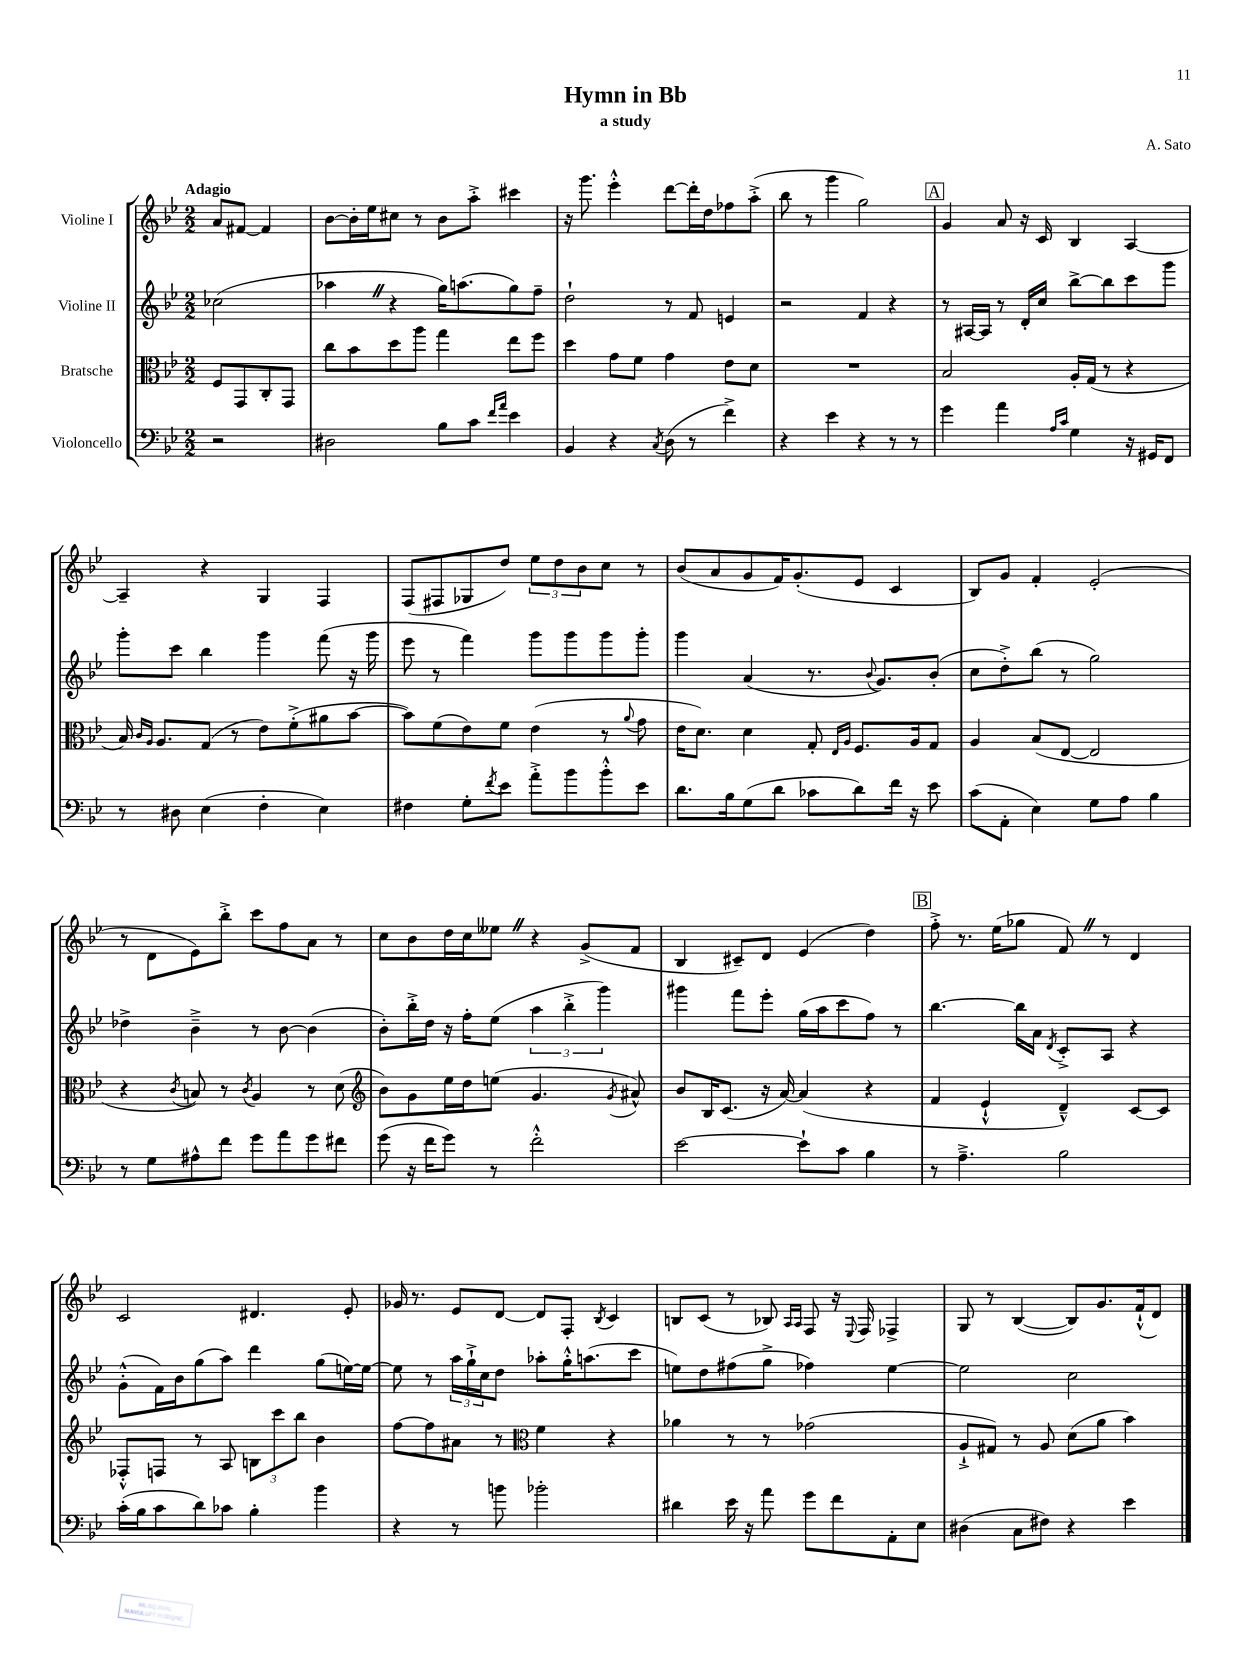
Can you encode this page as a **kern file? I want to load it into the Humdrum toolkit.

**kern	**kern	**kern	**kern
*staff4	*staff3	*staff2	*staff1
*clefF4	*clefC3	*clefG2	*clefG2
*k[b-e-]	*k[b-e-]	*k[b-e-]	*k[b-e-]
*M2/2	*M2/2	*M2/2	*M2/2
2r	8F	(2cc-	8a
.	8GG	.	[8f#
.	8C'	.	4f#]
.	8GG	.	.
=	=	=	=
2D#	8cc	4aa-	[8b-
.	8b-	.	16b-']
.	.	.	16ee-
.	8dd	4r	8cc#
.	8aa	.	8r
8B-	4gg	16gg)	8b-
.	.	(8.aa	.
8c	.	.	8aa'^
16qqf	.	.	.
16qqa	.	.	.
4e-	8ee-	8gg)	4ccc#
.	8ff	8ff~	.
=	=	=	=
4BB-	4dd	2dd`	16r
.	.	.	8.ggg
4r	8g	.	4eee-'^^
.	8f	.	.
8qC	.	.	.
(8D	4g	8r	[8ddd
8r	.	8f	16ddd']
.	.	.	16dd
4f^)	8e-	4e	8ff-
.	8d	.	(8aa'^
=	=	=	=
4r	1r	2r	8bb-
.	.	.	8r
4e-	.	.	4ggg
4r	.	4f	2gg)
8r	.	4r	.
8r	.	.	.
=	=	=	=
4g	2B-	8r	4g
.	.	[16A#	.
.	.	16A#]	.
4a	.	8r	8a
.	.	16d'	16r
.	.	16cc	16c
16qqA	.	.	.
16qqc	.	.	.
4G	16A'	[8bb-^	4B-
.	(16G	.	.
.	8r	8bb-]	.
16r	4r	8ccc	[4A
16GG#	.	.	.
8FF	.	8ggg	.
=	=	=	=
8r	16B-)	8ggg'	4A~]
.	16qqc	.	.
.	16qqA	.	.
.	8.A	.	.
8D#	.	8ccc	.
(4E-	(8G	4bb-	4r
.	8r	.	.
4F'	8e-)	4ggg	4G
.	(8f'^	.	.
4E-)	8a#	(8fff	4F
.	[8b-	16r	.
.	.	16ggg	.
=	=	=	=
4F#	8b-])	8eee-	(8F
.	(8f	8r	8F#
8G'	8e-)	4fff)	8G-
8qf	.	.	.
8e-	8f	.	8dd)
8a'^	(4e-	8ggg	12ee-
.	.	.	12dd
8b-	.	8ggg	.
.	.	.	12b-
8b-'^^	8r	8ggg	8cc
.	8qqa	.	.
8e-	8g	8ggg'	8r
=	=	=	=
8.d	16e-	4ggg	(8b-
.	8.d)	.	.
.	.	.	8a
16B-	.	.	.
(8G	4d	(4a	8g
8d	.	.	16f)
.	.	.	(8.g'
8c-	8G'	8.r	.
.	16qqE-	.	.
.	16qqA	.	.
8d)	8.F	.	8e-
.	.	8qqb-	.
.	.	8.g)	.
16f	.	.	4c
16r	16A	.	.
8e-	8G	(8b-'	.
=	=	=	=
(8c	4A	8cc	8B-)
8AA'	.	8dd'^)	8g
4E-)	(8B-	(8bb-	4f'
.	[8E-	8r	.
8G	2E-]	2gg)	(2e-'
8A	.	.	.
4B-	.	.	.
=	=	=	=
8r	4r	4dd-^	8r
8G	.	.	8d
.	8qc	.	.
8A#^^	8B)	4b-~^	8e-)
8f	8r	.	8bb-'^
.	8qc	.	.
8g	4A	8r	8ccc
8a	.	[8b-	8ff
8g	8r	(4b-]	8a
8f#	(8d	.	8r
=	=	=	=
*	*clefG2	*	*
(8g	8b-)	8b-')	8cc
16r	8g	16bb-'^	8b-
16f	.	16dd	.
8g)	16ee-	16r	16dd
.	16dd	16ff'	16cc
8r	(8ee	(8ee-	8ee--
2f'^^	4.g	6aa	4r
.	.	6bb-'^	.
.	.	.	(8g^
.	.	6ggg)	.
.	8qg	.	.
.	8a#^^)	.	8f
=	=	=	=
[2e-	8b-	4ggg#	4B-
.	16B-	.	.
.	(8.c	.	.
.	.	8fff	8c#~)
.	16r	8eee-'	8d
.	[16a)	.	.
8e-`]	(4a]	(16gg	(4e-
.	.	16aa	.
8c	.	8ccc	.
4B-	4r	8ff)	4dd)
.	.	8r	.
=	=	=	=
8r	4f	[4.bb-	8ff'^
4.A~^	.	.	8.r
.	4e-`^^	.	.
.	.	.	(16ee-
.	.	16bb-]	8gg-
.	.	16a	.
.	.	8qd	.
2B-	4d~^^)	8c'^	8f)
.	.	8A	8r
.	[8c	4r	4d
.	8c]	.	.
=	=	=	=
(16c'	8F-'^^	(8g'^^	2c
16B-	.	.	.
8c	8F	16f)	.
.	.	16b-	.
8d)	8r	(8gg	.
8c-	8A	8aa)	.
4B-'	12B	4ddd	4.d#
.	12ccc	.	.
.	12bb-	.	.
4b-	4b-	(8gg	.
.	.	[16ee)	8e-'
.	.	16ee_	.
=	=	=	=
4r	[8ff	8ee]	16g-
.	.	.	8.r
.	8ff]	8r	.
8r	8a#	24aa	8e-
.	.	24gg`^	.
.	.	24cc	.
8b	8r	8dd	[8d
*	*clefC3	*	*
2b-'	4f	8aa-'	8d]
.	.	16gg'^^	8F'
.	.	(8.aa	.
.	.	.	8qB-
.	4r	.	4c
.	.	8ccc	.
=	=	=	=
4d#	4a-	8ee)	8B
.	.	8dd	(8c
16e-	8r	(8ff#	8r
16r	.	.	.
8a	8r	8gg^	8B-)
.	.	.	16qqA
.	.	.	16qqA
8g	(2g-	4ff-)	8F
8f	.	.	16r
.	.	.	8qqE-
.	.	.	16F
8AA'	.	[4ee	4F-^
8E-	.	.	.
=	=	=	=
(4D#	8A`^	2ee]	8G
.	8G#)	.	8r
8C	8r	.	([4B-
8F#)	8A	.	.
4r	(8d	2cc	8B-])
.	8a	.	8.g
4e-	4b-)	.	.
.	.	.	(16f`^^
.	.	.	8d)
==	==	==	==
*-	*-	*-	*-
